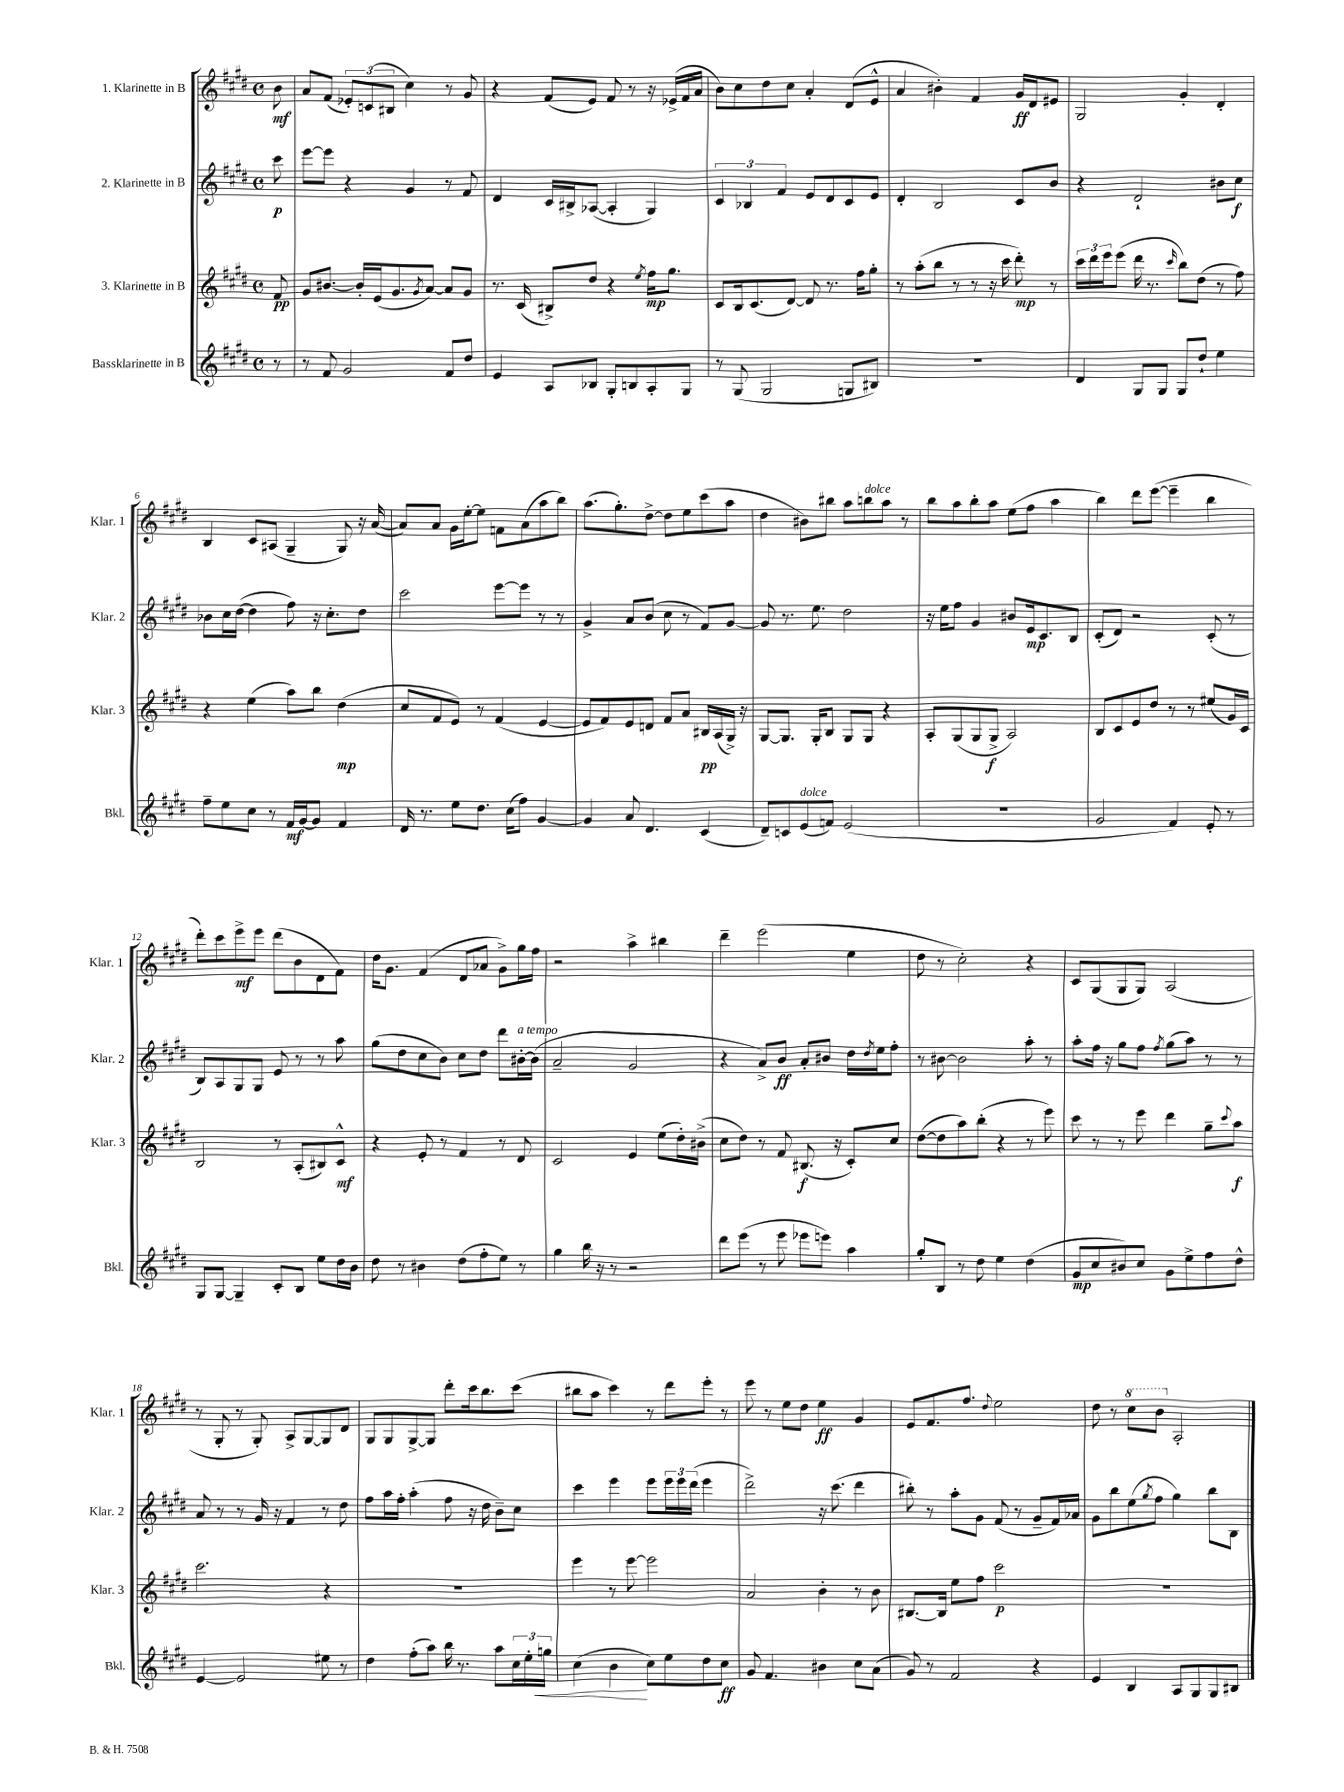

**kern	**kern	**kern	**kern
*staff4	*staff3	*staff2	*staff1
*clefG2	*clefG2	*clefG2	*clefG2
*k[f#c#g#d#]	*k[f#c#g#d#]	*k[f#c#g#d#]	*k[f#c#g#d#]
*M4/4	*M4/4	*M4/4	*M4/4
*met(c)	*met(c)	*met(c)	*met(c)
8r	8f#	8ccc#	8b
=	=	=	=
8r	8g#	[8eee	8a
8f#	[8.b#	8eee]	(8f#
2g#	.	4r	12e-')
.	16b#']	.	.
.	.	.	(12c
.	(16e	.	.
.	.	.	12B#
.	8.g#	.	.
.	.	4g#	4cc#)
.	8qg#	.	.
.	[8a)	.	.
8f#	8a]	8r	8r
8dd#	8g#	8f#	8g#
=	=	=	=
4e	8.r	4d#	4r
.	(16c#	.	.
8A	8B#^)	16c#	(8f#
.	.	16B#^	.
8B-	8dd#	([8A-	8e)
8G#'	4r	4A-']	8f#
8B	.	.	8r
.	8qee	.	.
8A'	16ff#	4G#)	16r
.	8.gg#	.	(16e-^
8G#	.	.	16f#
.	.	.	16a
=	=	=	=
8r	8c#	6c#	8b)
(8G#	16B	.	8cc#
.	.	6B-	.
.	(8.c#	.	.
2G#	.	.	8dd#
.	.	6f#	.
.	[8d#)	.	8cc#
.	8d#]	8e	4a'
.	8.r	8d#	.
8G	.	8c#	(8d#
.	16ff#	.	.
8B#)	8gg#'	8e	8e^^
=	=	=	=
1r	8r	4d#'	4a
.	(8aa'	.	.
.	8bb	2B	4b#')
.	8r	.	.
.	8r	.	4f#
.	16r	.	.
.	16ccc#	.	.
.	8ddd#')	8c#	16g#
.	.	.	16d#
.	8r	8b	8e#
=	=	=	=
4d#	24ccc#	4r	2G#
.	24ddd#	.	.
.	24eee	.	.
.	(8eee	.	.
8G#	16ddd#	2d#`	.
.	8.r	.	.
8G#	.	.	.
.	16qqccc#	.	.
8G#	8bb)	.	4g#'
8dd#`	(8dd#	.	.
4ee	8r	8b#	4d#'
.	8ff#)	8cc#	.
=	=	=	=
8ff#~	4r	8b-	4B
8ee	.	16cc#	.
.	.	([16dd#	.
8cc#	(4ee	4dd#]	8c#
8r	.	.	(8A#
16f#	8aa)	8ff#)	4G#~
[16g#	.	.	.
8g#]	8bb	16r	.
.	.	8.cc#'	.
4f#	(4dd#	.	8G#)
.	.	8dd#	16r
.	.	.	([16a
=	=	=	=
16d#	8cc#	2ccc#	8a])
8.r	.	.	.
.	8f#	.	8a
8ee	8e)	.	16g#
.	.	.	[16ee'
8.dd#	8r	.	8ee]
.	(4f#	[8eee	8f
(16cc#	.	.	.
8ff#)	.	8eee]	(8a
[4g#	[4e	8r	8aa
.	.	8r	8bb)
=	=	=	=
4g#]	8e]	4g#^	(8.aa
.	8f#)	.	.
.	.	.	8.gg#')
8a	8e	8a	.
4.d#	8d	(8b	[8dd#^
.	8f#	8cc#	8dd#]
.	8a	8r	8ee
(4c#	16B#	8f#)	(8ccc#
.	(16A	.	.
.	16G#^)	[8g#	8aa
.	16r	.	.
=	=	=	=
8d#~)	[8G#	8g#]	4dd#
8c	8.G#]	8.r	.
(8e	.	.	8b#)
.	16G#'	8.ee	.
8f)	8B	.	8bb#
(2e	8G#	2dd#	8aa
.	8G#	.	8bb
.	4r	.	8aa
.	.	.	8r
=	=	=	=
1r	8A'	16r	8bb
.	.	16ee	.
.	(8G#	8ff#	8aa
.	8G#	4g#	8bb'
.	8G#^	.	8aa
.	2A)	8b#	(8ee
.	.	16e	8ff#
.	.	8.c#	.
.	.	.	4aa
.	.	8B	.
=	=	=	=
2g#	8B	(8c#'	4bb)
.	8c#	8d#)	.
.	8e	2r	8ddd#
.	8dd#	.	([8eee
4f#)	8r	.	4eee~]
.	8r	.	.
8e'	(8ee#	(8c#'	4bb
8r	16g#)	8r	.
.	16c#	.	.
=	=	=	=
8G#	2B	8B)	8ddd#')
[8G#	.	8A	8ccc#
4G#~]	.	8G#	8eee^
.	.	8G#	8eee
8c#'	8r	8e	(8ddd#
8B	(8A'	8r	8b
8ee	8B#)	8r	8d#
16dd#	8c#^^	8aa	8f#)
16b	.	.	.
=	=	=	=
8dd#	4r	(8gg#	16dd#
.	.	.	8.g#
8r	.	8dd#	.
4b#	8e'	8cc#	(4f#
.	8r	8b)	.
(8dd#	4f#	8cc#	8d#
8ff#'	.	8dd#	8a-
8ee)	8r	8ddd#	8g#^)
8r	8d#	[16b#'	16gg#
.	.	(16b#]	16ff#
=	=	=	=
4gg#	2c#	2a~	2r
16bb	.	.	.
16r	.	.	.
8r	.	.	.
2r	4e	2g#	4aa^
.	(8ee	.	4bb#
.	16dd#')	.	.
.	(16b#^	.	.
=	=	=	=
8ddd#	8cc#	4r	4ddd#~
(8eee	8dd#)	.	.
8r	8r	8a^)	(2eee
8eee	8f#	8b	.
8eee-	(8.B#	8a'	.
8eee)	.	8b#	.
.	16r	.	.
4aa	8c#')	16dd#	4ee
.	.	8qdd#	.
.	.	16ee	.
.	8cc#	8ff#'	.
=	=	=	=
8gg#'	([8dd#	8r	8dd#
8B	8dd#]	[8b#	8r
8r	8aa)	2b#]	2cc#')
8dd#	(8bb'	.	.
4ee	4r	.	.
(4dd#	8r	8aa'	4r
.	8eee)	8r	.
=	=	=	=
8g#	8ccc#	8aa'	8c#
8cc#	8r	16ff#	(8G#
.	.	16r	.
8b#)	8r	8gg#	8G#
8cc#	8eee	8ff#	8G#)
.	.	8qff#	.
8g#	4ddd#	(8gg#	(2A
8ee^	.	8aa)	.
8ff#	8gg#~	8r	.
.	8qqccc#	.	.
8dd#^^	8aa	8r	.
=	=	=	=
[4e	2.ccc#	8a	8r
.	.	8r	8G#'
2e]	.	8r	8r
.	.	16g#	8G#')
.	.	16r	.
.	.	4f#	8A^
.	.	.	[8G#
8ee#	4r	8r	8G#]
8r	.	8dd#	8d#
=	=	=	=
4dd#	1r	8ff#	8G#
.	.	16aa	8G#
.	.	16ff#'	.
(8ff#'	.	(4aa'	[8G#^
8aa)	.	.	8G#]
16bb	.	8ff#	8ddd#'
8.r	.	.	.
.	.	16r	16ccc#
.	.	16dd#	8.bb
8aa	.	8b~)	.
24cc#	.	8cc#	(8ccc#
24ee'	.	.	.
24gg	.	.	.
=	=	=	=
(4cc#	4eee	4ccc#	8bb#
.	.	.	8aa
4b	8r	4eee	4ccc#)
.	[8eee	.	.
8cc#)	2eee]	8eee	8r
8ee	.	24eee	8ddd#
.	.	24eee	.
.	.	(24ddd#	.
8dd#	.	4eee	8eee'
8cc#	.	.	8r
=	=	=	=
8g#	2a	2ddd#^)	8eee
4.f#	.	.	8r
.	.	.	8ee
.	.	.	8dd#
4b#	4b'	16r	4ee
.	.	(8.ccc#	.
8cc#	8r	4ddd#	4g#
(8a	8b	.	.
=	=	=	=
8g#)	[8.B#	8bb#')	8e
8r	.	8r	8.f#
.	16B#]	.	.
2f#	8ee	8aa'	.
.	.	.	8.ff#
.	8ff#	8g#	.
.	.	.	8qqdd#
.	2ccc#	(8f#	2ee
.	.	8r	.
4r	.	8g#~	.
.	.	16f#)	.
.	.	16a-	.
=	=	=	=
4e	1r	8g#	8dd#
.	.	8bb	8r
4B	.	(8ee	8ccc#
.	.	8qgg#	.
.	.	8ff#	8bb
8A	.	4gg#)	2A'
8G#	.	.	.
8G#	.	8bb	.
8B#	.	8B	.
==	==	==	==
*-	*-	*-	*-
